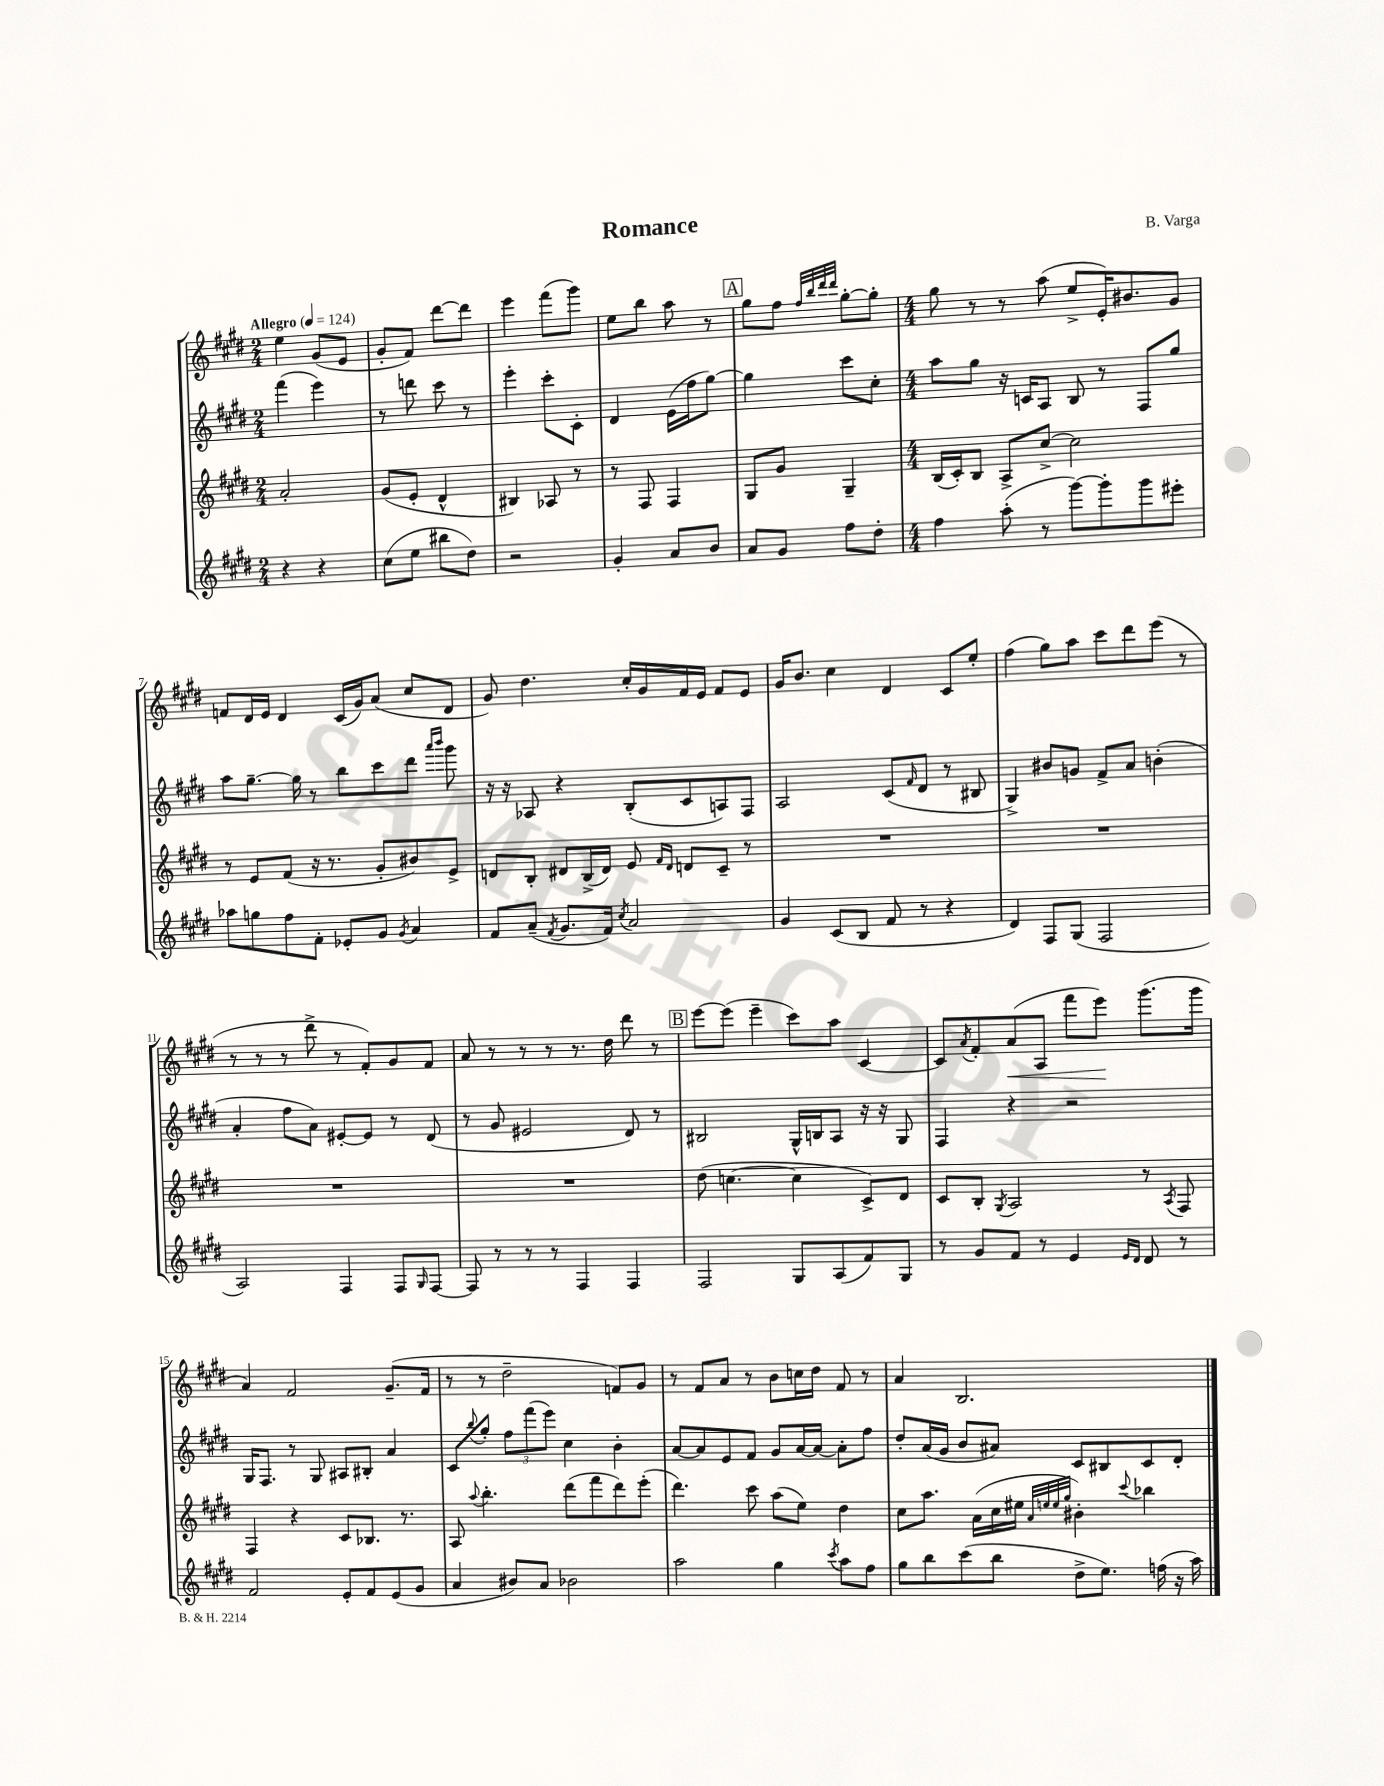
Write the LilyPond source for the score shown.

\header { title = "Romance" composer = "B. Varga" }
<<
\new StaffGroup <<
\new Staff = "s0" {
    \clef treble \key e \major \numericTimeSignature \time 2/4 \tempo "Allegro" 4 = 124
    e''4 gis'8( e'8 |
    gis'8-. fis'8) dis'''8~ dis'''8 |
    e'''4 fis'''8( gis'''8) |
    e''8 b''8 a''8 r8 |
    \mark \markup { \box "A" } gis''8 fis''8 \grace { fis''32 b''32 dis'''32 dis'''32 } gis''8~-. gis''8-. |
    \numericTimeSignature \time 4/4 gis''8 r8 r8 a''8( e''8-> e'16-.) bis'8. gis'8 |
    f'8 dis'16 e'16 dis'4 cis'16( gis'16) a'8( cis''8 dis'8 |
    gis'8) dis''4. cis''16-. gis'16 fis'16 e'16 fis'8 e'8 |
    gis'16 b'8. cis''4 dis'4 cis'8 e''8-. |
    fis''4( gis''8) a''8 cis'''8 dis'''8 e'''8( r8 |
    r8 r8 r8 dis'''8-> r8 fis'8-.) gis'8 fis'8 |
    a'8 r8 r8 r8 r8. dis''16 dis'''8 r8 |
    \mark \markup { \box "B" } e'''8~ e'''8( e'''4-- cis'''8) a''8 cis'4~ |
    cis'8 \acciaccatura { a'8 } fis'8-. a'8\<( a8 fis'''8 e'''8\!) gis'''8.( gis'''16 |
    a'4) fis'2 gis'8.--( fis'16 |
    r8 r8 dis''2-- f'8) gis'8 |
    r8 fis'8 a'8 r8 b'8 c''16 dis''16 fis'8 r8 |
    a'4 b2. \bar "|." |
}
\new Staff = "s1" {
    \clef treble \key e \major \numericTimeSignature \time 2/4
    fis'''4( e'''4) |
    r8 d'''8 cis'''8 r8 |
    e'''4-. cis'''8-. cis'8-. |
    dis'4 e'16( fis''16 gis''8~) |
    \mark \markup { \box "A" } gis''4 cis'''8 cis''8-. |
    \numericTimeSignature \time 4/4 a''8 gis''8 r16 c'16 a8 b8 r8 fis8 gis''8 |
    a''8 gis''8.~-- gis''16 r8 b''8 cis'''8 dis'''8 \grace { a'''16 b'''16 } gis'''8 |
    r16 r16 aes8 r4 b8-.( cis'8 a8) fis8 |
    a2 cis'8( \grace { fis'16 } dis'8 r8 bis8 |
    gis4->) bis'8 g'8 fis'8-> a'8 b'4-.( |
    a'4-. fis''8 a'8) eis'8~-. eis'8 r8 dis'8( |
    r8 gis'8 eis'2 dis'8) r8 |
    \mark \markup { \box "B" } bis2 gis16-^ b16 a8 r16 r16 gis8 |
    fis4 r4 r2 |
    gis16 fis8. r8 gis8 ais8 bis8-. a'4 |
    cis'8 \appoggiatura { b''8 } gis''8-. \tuplet 3/2 { fis''8 fis'''8( e'''8) } cis''4 b'4-. |
    a'8~ a'8 e'8 fis'8 gis'8 a'16~ a'16~ a'8-. fis''8 |
    dis''8-. a'16( gis'16 b'8 ais'8) cis'8 bis8 cis'8 dis'8-. \bar "|." |
}
\new Staff = "s2" {
    \clef treble \key e \major \numericTimeSignature \time 2/4
    a'2-. |
    gis'8( e'8-. dis'4-^ |
    bis4) aes8 r8 |
    r8 fis8 fis4 |
    \mark \markup { \box "A" } gis8 gis'8 gis4-- |
    \numericTimeSignature \time 4/4 b16( cis'16-.) b8 a8-> cis''8~-> cis''2 |
    r8 e'8 fis'8( r16 r8. gis'8-. bis'8) e'8-> |
    d'8 b8-. dis'8 b16->( dis'16) e'8 \grace { fis'16 dis'16 } d'8 cis'8-- r8 |
    R1 |
    R1 |
    R1 |
    R1 |
    \mark \markup { \box "B" } dis''8( c''4.~ c''4 cis'8->) dis'8 |
    cis'8 b8-. \acciaccatura { gis8 } a2 r8 \acciaccatura { a8 } fis8 |
    fis4 r4 cis'8 bes8. r8. |
    a8 \appoggiatura { a''8 } b''4.-. dis'''8( fis'''8 dis'''8) e'''8-.( |
    dis'''4.) cis'''8 a''8( e''8) dis''4 |
    cis''8 a''8. a'16( cis''16 eis''16 \grace { a'32 e''32 e''32 gis''32 } bis'4-.) \appoggiatura { cis'''8 } bes''4 \bar "|." |
}
\new Staff = "s3" {
    \clef treble \key e \major \numericTimeSignature \time 2/4
    r4 r4 |
    cis''8( e''8 bis''8 dis''8) |
    r2 |
    gis'4-. a'8 b'8 |
    \mark \markup { \box "A" } a'8 gis'8 fis''8 dis''8-. |
    \numericTimeSignature \time 4/4 fis''4 a''8-.( r8 gis'''8~) gis'''8-. gis'''8 eis'''8-. |
    aes''8 g''8 fis''8 fis'8-. ees'8-. gis'8 \acciaccatura { gis'8 } a'4 |
    fis'8 a'8--( \acciaccatura { fis'8 } gis'8. fis'16) \acciaccatura { cis''8 } a'2 |
    gis'4 cis'8( b8 fis'8 r8 r4 |
    dis'4) fis8 gis8( fis2 |
    a2) fis4 fis8 \grace { gis16 } fis8~ |
    fis8 r8 r8 r8 fis4 fis4 |
    \mark \markup { \box "B" } fis2 gis8 a8( fis'8) gis8 |
    r8 gis'8 fis'8 r8 e'4 \grace { e'16 dis'16 } dis'8 r8 |
    fis'2 e'8-. fis'8 e'8( gis'8 |
    a'4 bis'8) a'8 bes'2 |
    a''2 gis''4 \acciaccatura { cis'''8 } a''8 fis''8 |
    gis''8 b''8 cis'''8( b''8 dis''8-> e''8.) f''16( r16 a''16) \bar "|." |
}
>>
>>
